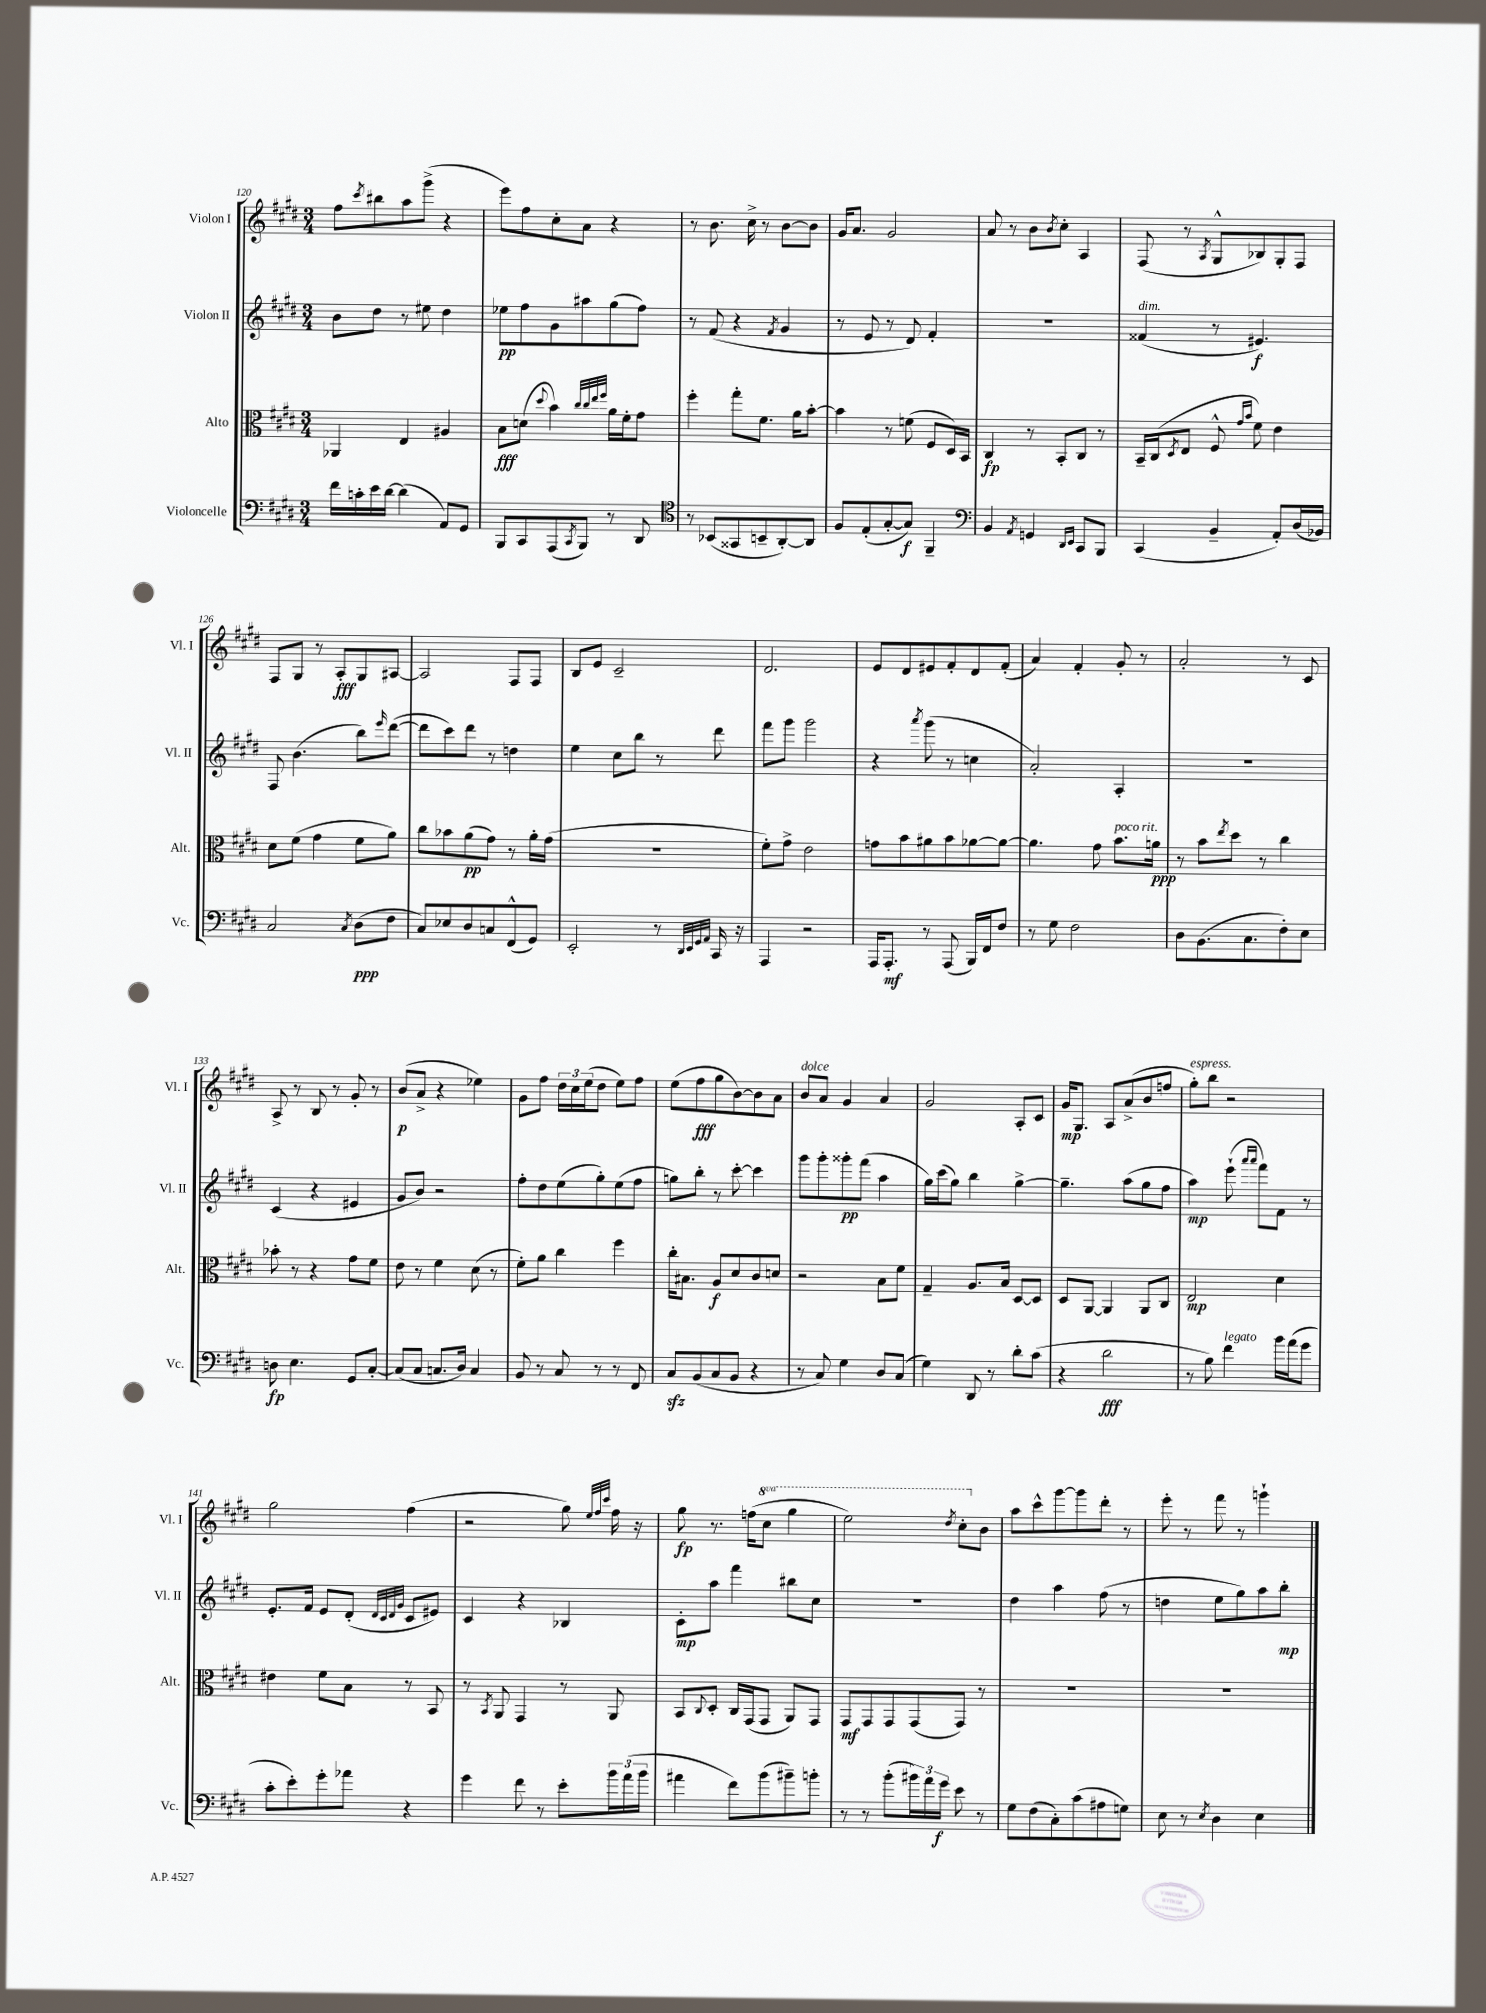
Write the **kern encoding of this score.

**kern	**kern	**kern	**kern
*staff4	*staff3	*staff2	*staff1
*clefF4	*clefC3	*clefG2	*clefG2
*k[f#c#g#d#]	*k[f#c#g#d#]	*k[f#c#g#d#]	*k[f#c#g#d#]
*M3/4	*M3/4	*M3/4	*M3/4
16f#	4AA-	8b	8ff#
16c'	.	.	.
.	.	.	8qccc#
16e	.	8dd#	8bb#
[16d#	.	.	.
(4d#]	4E	8r	8aa
.	.	8ee#	(8ggg#^
8AA)	4A#	4dd#	4r
8GG#	.	.	.
=	=	=	=
8BBB	8B	8ee-	8eee)
8CC#	(8d	8ff#	8ff#
.	8qqdd#	.	.
(8AAA	4b)	8g#	8cc#'
8qCC#	.	.	.
8BBB)	.	8aa#	8a
.	32qqcc#	.	.
.	32qqcc#	.	.
.	32qqee	.	.
.	32qqff#	.	.
8r	16a	(8gg#	4r
.	16f#'	.	.
8DD#	8g#	8ff#)	.
=	=	=	=
*clefC4	*	*	*
8r	4ff#'	8r	8r
(8BB-	.	(8f#	8.b
8GG##	8gg#'	4r	.
.	.	.	16cc#^
8BB~	8.f#	.	8r
.	.	8qf#	.
[8AA')	.	4g#	[8b
.	16a	.	.
8AA]	[8b'	.	8b]
=	=	=	=
8F#	4b]	8r	16g#
.	.	.	8.a
(8E'	.	8e	.
[8G#'	8r	8r	2g#
8G#])	(8f	8d#)	.
4FF#~	8F#	4f#'	.
.	16D#)	.	.
.	16BB	.	.
=	=	=	=
*clefF4	*	*	*
4BB	4C#	2.r	8a
.	.	.	8r
8qAA	.	.	.
4GG	8r	.	8b
.	.	.	8qb
.	8BB'	.	8cc#'
16qqDD#	.	.	.
16qqEE	.	.	.
8CC#	8C#	.	4A
8BBB	8r	.	.
=	=	=	=
(4CC#	16BB~	(4f##	(8F#
.	(16C#	.	.
.	8qD#	.	.
.	8E	.	8r
.	.	.	8qA
4BB~	8F#^^	8r	8G#^^
.	16qqg#	.	.
.	16qqb	.	.
.	8f#)	4.e#)	8B-)
8AA')	4e	.	8G#'
(16D#	.	.	8F#
16BB-)	.	.	.
=	=	=	=
2C#	8d#	8F#	8F#
.	(8f#	(4.b	8G#
.	4g#	.	8r
.	.	.	8A'
8qC#	.	.	.
(8D#	8f#	8bb)	8G#
.	.	16qqeee	.
8F#	8a)	([8ddd#	[8A#
=	=	=	=
8C#)	8cc#	8ddd#]	2A#]
8E-	8b-	8ccc#)	.
8D#	(8a	8ddd#	.
8C	8g#)	8r	.
(8FF#^^	8r	4dd	8F#
8GG#)	16a'	.	8F#
.	(16g#	.	.
=	=	=	=
2EE'	2.r	4ee	8B
.	.	.	8e
.	.	8cc#	2c#~
.	.	8bb	.
8r	.	8r	.
32qqDD#	.	.	.
32qqEE	.	.	.
32qqGG#	.	.	.
32qqAA	.	.	.
16CC#	.	8ddd#	.
16r	.	.	.
=	=	=	=
4AAA	8f#')	8fff#	2.d#
.	8g#^	8ggg#	.
2r	2e	2ggg#	.
=	=	=	=
16AAA	8g	4r	8e
8.AAA'	.	.	.
.	8b	.	8d#
.	.	8qaaa	.
8r	8a#	(8ggg#	8e#
(8AAA	8b	8r	8f#'
16BBB)	[8a-	4cc	8d#
16FF#	.	.	.
8F#	8a-_	.	(8f#'
=	=	=	=
8r	4.a-]	2a')	4a)
8G#	.	.	.
2F#	.	.	4f#'
.	8g#	.	.
.	8.b	4A'	8g#'
.	.	.	8r
.	16a	.	.
=	=	=	=
8D#	8r	2.r	2a'
(8.BB	8b	.	.
.	8qee	.	.
.	8dd#	.	.
8.C#	.	.	.
.	8r	.	.
8F#')	4cc#	.	8r
8E	.	.	8c#
=	=	=	=
8D	8b-'	(4c#	8A^
4.E	8r	.	8r
.	4r	4r	8B
.	.	.	8r
8GG#	8g#	4e#	8g#'
[8C#'	8f#	.	8r
=	=	=	=
(8C#]	8e	8g#	(8b
8C#	8r	8b)	8a^
8.C	4f#	2r	4r
16D#)	.	.	.
4C	(8d#	.	4ee-)
.	8r	.	.
=	=	=	=
8BB	8f#')	8ff#'	8g#
8r	8a	8dd#	8ff#
8C#	4cc#	(8ee	24dd#
.	.	.	24cc#
.	.	.	(24ee
8r	.	8gg#')	8dd#
8r	4ff#	(8ee	8ee)
8FF#	.	8ff#	8ff#
=	=	=	=
8C#	16cc#'	8gg)	(8ee
.	8.B#	.	.
(8BB	.	8bb'	8ff#
8C#	8A	8r	8gg#
8BB	8d#	[8ccc#'	[8b)
4r	8c#	4ccc#]	8b]
.	8d	.	8a
=	=	=	=
8r	2r	8ggg#	8b
8C#)	.	8ggg#'	8a
4G#	.	8ggg##'	4g#
.	.	(8fff#	.
8D#	8B	4aa	4a
(8C#	8f#	.	.
=	=	=	=
4G#)	4G#~	16gg#)	2g#
.	.	(16ccc#	.
.	.	8gg#)	.
8DD#	8.A	4bb	.
8r	.	.	.
.	16B	.	.
8d#'	[8D#	[4gg#^	8A'
(8c#	8D#]	.	8c#
=	=	=	=
4r	8D#	4.gg#~]	16g#
.	.	.	8.G#
.	[8AA	.	.
2d#	4AA]	.	8A
.	.	(8aa	(8a^
.	8AA	8gg#	8b
.	8C#	8ff#	8ff
=	=	=	=
8r	2E	4aa)	8gg#')
8B)	.	.	8bb
4f#	.	(8eee`	2r
.	.	16qqaaa	.
.	.	16qqaaa	.
.	.	8fff#)	.
16b	4d#	8f#	.
(16a	.	.	.
8g#	.	8r	.
=	=	=	=
8c#'	4e#	8.e'	2gg#
8e')	.	.	.
.	.	16f#	.
8g#'	8f#	8e	.
8a-	8B	(8d#'	.
.	.	32qqd#	.
.	.	32qqc#	.
.	.	32qqd#	.
.	.	32qqg#	.
4r	8r	8c#	(4ff#
.	8BB	8e#)	.
=	=	=	=
4g#	8r	4c#	2r
.	8qBB	.	.
.	8AA	.	.
8f#	4GG#	4r	.
8r	.	.	.
8e'	8r	4B-	8gg#)
.	.	.	32qqee
.	.	.	32qqff#
.	.	.	32qqccc#
24b	8AA	.	16ff#
(24a	.	.	.
.	.	.	16r
24b	.	.	.
=	=	=	=
4a#	8BB	8c#'	8gg#
.	8qqC#	.	.
.	8D#'	8aa	8.r
8f#)	16C#	4fff#	.
.	(16GG#	.	(16ff
(8b	8GG#	.	8ccc#
8b#~)	8AA)	8bb#	4ggg#
8b'	8GG#	8cc#	.
=	=	=	=
8r	8GG#	2.r	2eee)
8r	8GG#	.	.
(8b'	8GG#	.	.
24b#)	(8GG#	.	.
24a	.	.	.
24g#	.	.	.
.	.	.	8qddd#
8e	8GG#)	.	8ccc#'
8r	8r	.	8b
=	=	=	=
8G#	2.r	4dd#	8aa
(8F#	.	.	8ccc#^^
8C#')	.	4aa	[8ggg#
(8c#	.	.	8ggg#]
8A#	.	(8ff#	8ddd#'
8G)	.	8r	8r
=	=	=	=
8E	2.r	4dd	8eee'
8r	.	.	8r
8qE	.	.	.
4D#	.	8ee	8fff#
.	.	8gg#)	8r
4E	.	8aa	4ggg`
.	.	8bb'	.
==	==	==	==
*-	*-	*-	*-
